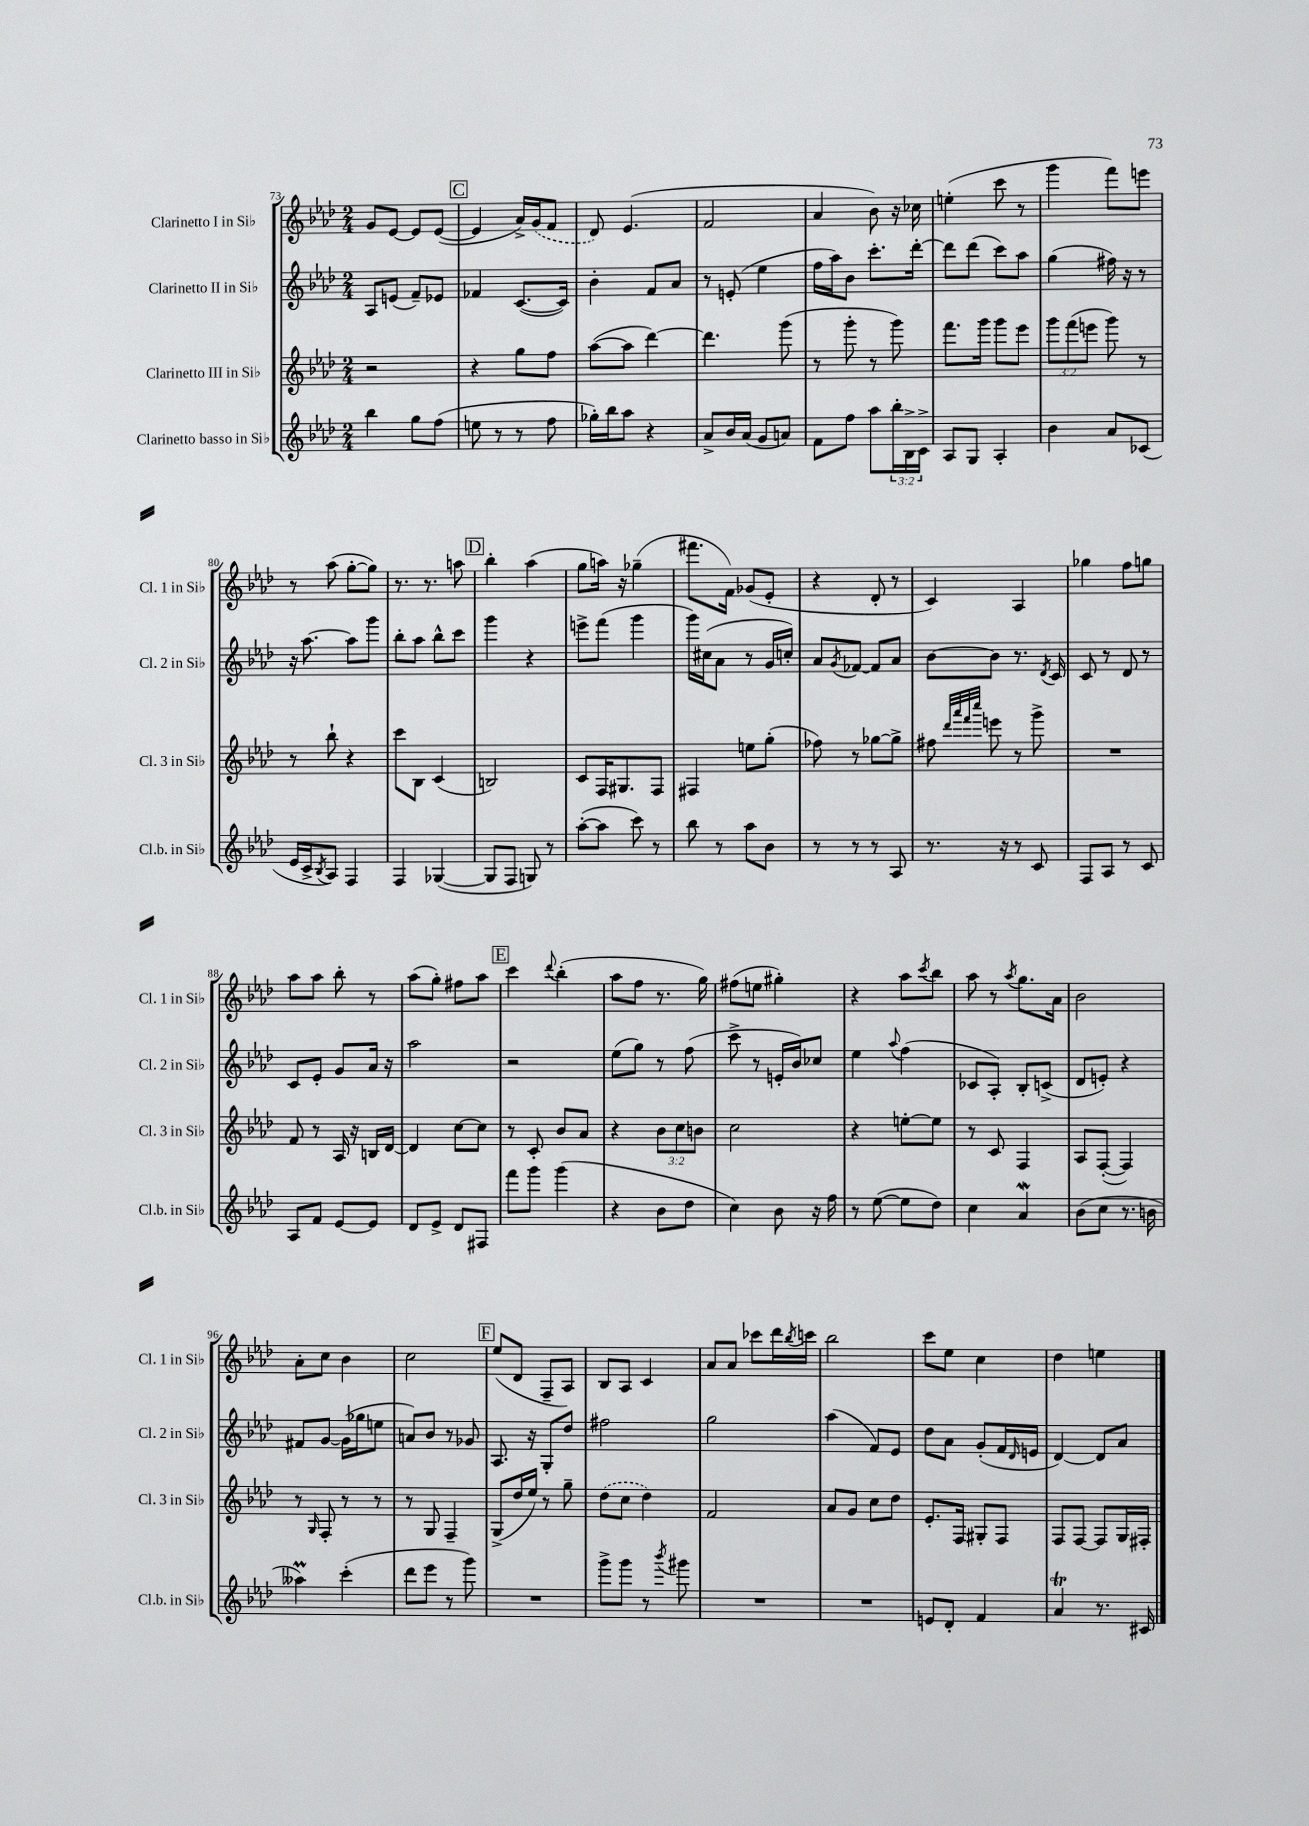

**kern	**kern	**kern	**kern
*part4	*part3	*part2	*part1
*staff4	*staff3	*staff2	*staff1
*I"Clarinetto basso in Si♭	*I"Clarinetto III in Si♭	*I"Clarinetto II in Si♭	*I"Clarinetto I in Si♭
*I'Cl.b. in Si♭	*I'Cl. 3 in Si♭	*I'Cl. 2 in Si♭	*I'Cl. 1 in Si♭
*clefG2	*clefG2	*clefG2	*clefG2
*k[b-e-a-d-]	*k[b-e-a-d-]	*k[b-e-a-d-]	*k[b-e-a-d-]
*M2/4	*M2/4	*M2/4	*M2/4
=73	=73	=73	=73
4bb-\	2r	8A-/L	8g/L
.	.	(8en/J	[8e-/J
8gg\L	.	8f~/L)	8e-/L]
(8ff\J	.	8e-X/J	([8e-/J
!!LO:REH:place=s1:t=C
=74	=74	=74	=74
8een\	4r	4f-X/	4e-/]
8r	.	.	.
8r	8gg\L	([8.c/L	16a-^/LL)
.	.	.	(16g/J
8ff\	8ff\J	.	8f/J
.	.	16c/Jk])	.
=75	=75	=75	=75
16gg-X'\LL)	([8aa-\L	4b-'\	8d-/)
16bb-\J	.	.	.
8aa-\J	8aa-\J]	.	(4.e-/
4r	[4ddd-\)	8f/L	.
.	.	8a-/J	.
=76	=76	=76	=76
8a-^/L	4.ddd-\]	8r	2f/
16b-/L	.	(8en'/	.
(16a-/JJ	.	.	.
8g/L	.	4ee-\	.
8an/J)	(8ggg\	.	.
=77	=77	=77	=77
8f\L	8r	16ff\LL	4a-/
.	.	16aa-\J)	.
8ff\J	8ggg'\	8b-\J	.
8aa-\L	8r	8.ccc'\L	8b-\)
24bb-'\L	8ggg\)	.	16r
24B-^\	.	.	.
.	.	[16ddd-'\Jk	16cc-X\
24c^\JJ	.	.	.
=78	=78	=78	=78
8A-/L	8.fff\L	8ddd-\L]	(4een'\
8G/J	.	(8ddd-\J	.
.	16ggg\Jk	.	.
4A-'/	8ggg\L	8ccc\L)	8ccc\
.	8eee-\J	8aa-\J	8r
=79	=79	=79	=79
4b-\	12ggg\L	(4gg\	4ggg\
.	(12fff\	.	.
.	12eeen\J	.	.
8a-/L	8ggg\)	16ff#X\)	8fff\L)
.	.	16r	.
(8c-X/J	8r	8r	8eeen\J
!!LO:LB:g=z
=80	=80	=80	=80
16e-/LL	8r	16r	8r
16c^/J	.	[8.aa-\	.
8qB-/	.	.	.
8A-/J)	8bb-`\	.	(8aa-\
4F/	4r	8aa-\L]	[8gg'\L
.	.	8ggg\J	8gg\J])
=81	=81	=81	=81
4F/	8ccc\L	8bb-'\L	8.r
.	8B-\J	8aa-\J	.
.	.	.	8.r
([4G-X/	(4c/	8bb-^^\L	.
.	.	8ccc\J	8aan\
!!LO:REH:place=s1:t=D
=82	=82	=82	=82
8G-/L]	2Bn/)	4ggg\	4bb-'\
8F/J	.	.	.
8Gn/)	.	4r	(4aa-\
8r	.	.	.
=83	=83	=83	=83
([8aa-'\L	8c/L	8eeen^\L	8gg\L
8aa-\J]	16F/K	(8fff\J	16aan\Jk)
.	8.G#X/	.	16r
8ccc\)	.	4ggg\	(4gg-X~\
8r	8F/J	.	.
=84	=84	=84	=84
8bb-\	4F#X/	16ggg\LL)	8.fff#X\L
.	.	(16cc#X\J	.
8r	.	8a-\J	.
.	.	.	16f\Jk)
8aa-\L	8een\L	8r	(8g-X/L
8b-\J	(8gg'\J	16g/LL	8e-'/J
.	.	16ccn'/JJ)	.
=85	=85	=85	=85
8r	8ff-X\)	8a-/L	4r
.	.	8qg/	.
8r	8r	[8f-X/J	.
8r	[8gg-X\L	8f-/L]	8d-'/
8A-/	8gg-^\J]	8a-/J	8r
=86	=86	=86	=86
8.r	8ff#X\	[8b-\L	4c/)
.	32qqddd-/LLL	.	.
.	32qqaaa-/	.	.
.	32qqfff/	.	.
.	32qqcccc/JJJ	.	.
.	8eeen\	8b-\J]	.
16r	.	.	.
8r	8r	8.r	4A-/
8c/	8ggg^\	.	.
.	.	8qd-/	.
.	.	16c/	.
=87	=87	=87	=87
8F/L	2r	8c/	4gg-X\
8A-/J	.	8r	.
8r	.	8d-/	8ff\L
8c/	.	8r	8ggn\J
!!LO:LB:g=z
=88	=88	=88	=88
8A-/L	8f/	8c/L	8aa-\L
8f/J	8r	8e-'/J	8aa-\J
[8e-/L	16A-/	8g/L	8bb-'\
.	16r	.	.
8e-/J]	16Bn/LL	16a-/Jk	8r
.	[16d-/JJ	16r	.
=89	=89	=89	=89
8d-/L	4d-/]	2aa-\	(8aa-\L
8e-^/J	.	.	8gg'\J)
8d-/L	[8cc\L	.	8ff#X\L
8F#X/J	8cc\J]	.	8aa-\J
!!LO:REH:place=s1:t=E
=90	=90	=90	=90
8fff\L	8r	2r	4ccc\
8ggg\J	8c'/	.	.
.	.	.	8qqddd-/
(4ggg\	8b-/L	.	(4bb-'\
.	8a-/J	.	.
=91	=91	=91	=91
4r	4r	(8ee-\L	8aa-\L
.	.	8gg\J)	8ff\J
8b-\L	12b-\L	8r	8.r
.	12cc\	.	.
8dd-\J	.	(8ff\	.
.	12bn\J	.	.
.	.	.	16gg\)
=92	=92	=92	=92
4cc\)	2cc\	8ccc^\	(8ff#X\L
.	.	8r	8een\J
8b-\	.	16en'/LL	4gg#X'\)
.	.	16b-/J)	.
16r	.	8cc-X/J	.
16ff\	.	.	.
=93	=93	=93	=93
8r	4r	4ee-\	4r
([8ee-\	.	.	.
.	.	8qqaa-/	.
8ee-\L]	[8een'\L	(4ff\	8aa-\L
.	.	.	8qccc/
8dd-\J)	8ee\J]	.	8bb-\J
=94	=94	=94	=94
4cc\	8r	8c-X/L	8aa-\
.	8c/	8A-'/J)	8r
.	.	.	8qaa-/
4a-w/	4F/	8B-'/L	8.gg\L
.	.	(8cn^/J	.
.	.	.	16a-\Jk
=95	=95	=95	=95
(8b-\L	8A-/L	8d-/L	2b-\
8cc\J	([8F'/J	8en'/J)	.
8.r	4F/])	4r	.
16bn\	.	.	.
!!LO:LB:g=z
=96	=96	=96	=96
4aa--XM\)	8r	8f#X/L	8a-'\L
.	16qqG/	.	.
.	8F'/	[8g/J	8cc\J
(4ccc'\	8r	(16g\LL]	4b-\
.	.	16gg-X\J	.
.	8r	8een\J	.
=97	=97	=97	=97
8ddd-\L	8r	8an/L)	2cc\
8eee-\J	8G/	8b-/J	.
8r	4F~/	8r	.
8ggg\)	.	8g-X/	.
!!LO:REH:place=s1:t=F
=98	=98	=98	=98
2r	(8G^/L	8.A-/	(8ee-/L
.	16dd-/L	.	8d-/J
.	16ee-/JJ)	16r	.
.	8r	8G'/L	8F~/L
.	8gg~\	8dd-/J	8A-/J)
=99	=99	=99	=99
8ggg^\L	(8dd-\L	2ff#X\	8B-/L
8ggg\J	8cc\J	.	8A-/J
8r	4dd-\)	.	4c/
8qbbb-/	.	.	.
8ggg#X\	.	.	.
=100	=100	=100	=100
2r	2f/	2gg\	8a-/L
.	.	.	8a-/J
.	.	.	8ccc-X\L
.	.	.	16ddd-\L
.	.	.	8qbb-/
.	.	.	16cccn\JJ
=101	=101	=101	=101
2r	8a-/L	(4aa-\	2bb-\
.	8g/J	.	.
.	8cc\L	8f/L)	.
.	8dd-\J	8e-/J	.
=102	=102	=102	=102
8en/L	8.e-'/L	8dd-\L	8ccc\L
8d-'/J	.	8a-\J	8ee-\J
.	16F/Jk	.	.
4f/	8G#X'/L	(8g'/L	4cc\
.	8F/J	16f/L	.
.	.	16qqd-/	.
.	.	16en/JJ	.
=103	=103	=103	=103
4a-T/	8F/L	[4d-/)	4dd-\
.	[8F/J	.	.
8.r	8F/L]	8d-/L]	4een\
.	16G/L	8a-/J	.
16c#X/	16F#X'/JJ	.	.
==	==	==	==
*-	*-	*-	*-
